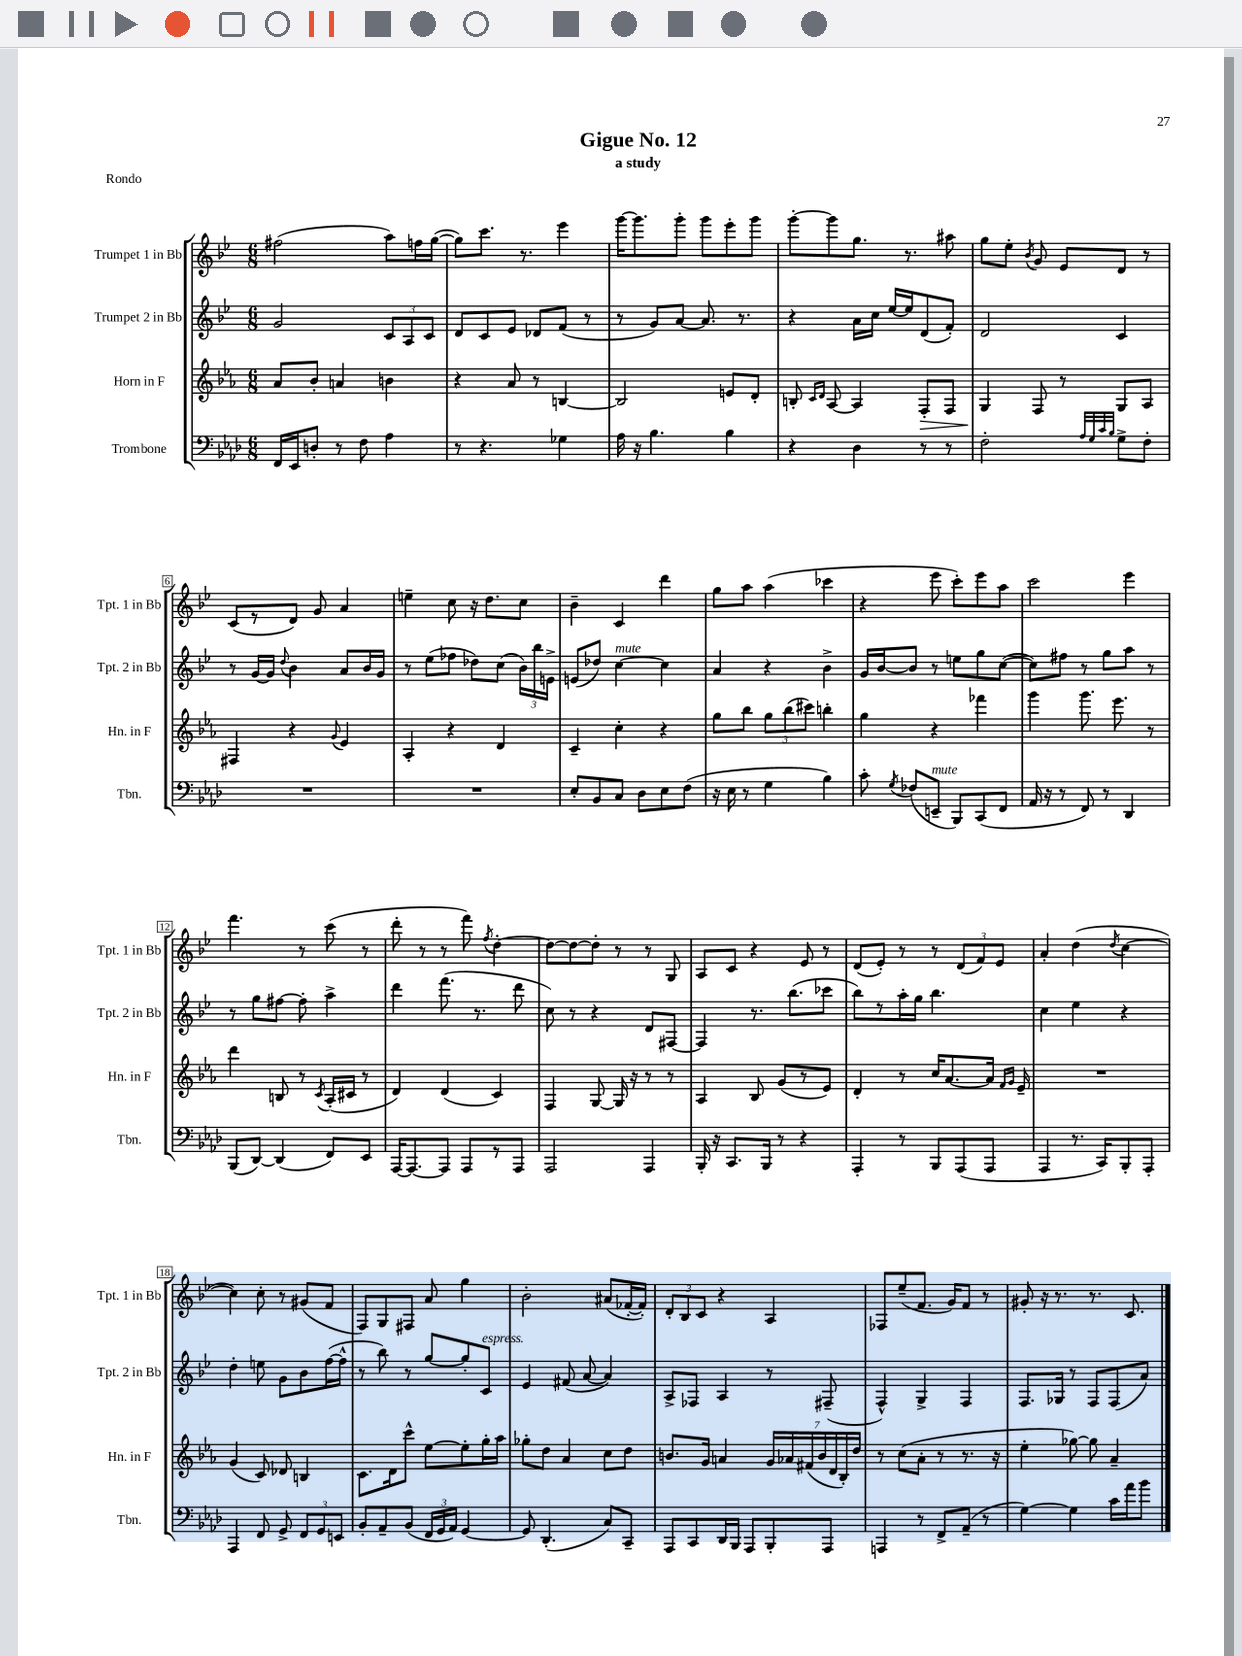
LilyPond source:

\header { title = "Gigue No. 12" subtitle = "a study" piece = "Rondo" }
<<
\new StaffGroup <<
\new Staff = "s0" \with { instrumentName = "Trumpet 1 in Bb" shortInstrumentName = "Tpt. 1 in Bb" } {
    \clef treble \key bes \major \numericTimeSignature \time 6/8
    \autoBeamOff fis''2( a''8[) f''16 g''16]~( |
    g''8[) c'''8.] r8. ees'''4 |
    g'''16[~ g'''8. g'''8]-. g'''8[ ees'''8-. g'''8] |
    g'''8[~-. g'''8 g''8.] r8. ais''8 |
    g''8[ ees''8]-. \acciaccatura { bes'8 } g'8 ees'8[ d'8] r8 |
    c'8[( r8 d'8]) g'8 a'4 |
    e''4-- c''8 r16 d''8.[ c''8] |
    bes'4-- c'4 d'''4 |
    g''8[ a''8] a''4( ces'''4 |
    r4 ees'''8 c'''8[-.) ees'''8 a''8] |
    c'''2 ees'''4 |
    f'''4. r8 c'''8( r8 |
    d'''8-. r8 r8 f'''8) \acciaccatura { f''8 } d''4~-. |
    d''8[~ d''8~ d''8]-. r8 r8 g8 |
    a8[ c'8] r4 ees'8 r8 |
    d'8[( ees'8]-.) r8 r8 \tuplet 3/2 { d'8[( f'8) ees'8] } |
    a'4-. d''4( \acciaccatura { d''8 } c''4~ |
    c''4) c''8-. r8 gis'8[( f'8] |
    f8[) g8 fis8] a'8 g''4 |
    bes'2-. ais'8[( fes'16~-. fes'16]-.) |
    \tuplet 3/2 { d'8[-. bes8 c'8] } r4 a4 |
    fes8[ ees''8--( f'8.] g'16[) f'8] r8 |
    gis'8-. r16 r8. r8. c'8. \bar "|." |
}
\new Staff = "s1" \with { instrumentName = "Trumpet 2 in Bb" shortInstrumentName = "Tpt. 2 in Bb" } {
    \clef treble \key bes \major \numericTimeSignature \time 6/8
    \autoBeamOff g'2 \tuplet 3/2 { c'8[ a8 c'8] } |
    d'8[ c'8 ees'8] des'8[ f'8]( r8 |
    r8 g'8[) a'8]~ a'8. r8. |
    r4 a'16[ c''16] ees''16[~ ees''16 d'8( f'8]-.) |
    d'2 c'4 |
    r8 g'16[~ g'16] \appoggiatura { d''8 } bes'4 a'8[ bes'16 g'16] |
    r8 ees''8[( fes''8] des''8[) c''8]( \tuplet 3/2 { bes'16[) bes''16 e'16]-> } |
    e'8[( des''8]) c''4~^\markup { \italic "mute" } c''4 |
    a'4 r4 bes'4-> |
    g'16[ bes'16~ bes'8] r8 e''8[ g''8 c''8]~( |
    c''8[) fis''8] r8 g''8[ a''8] r8 |
    r8 g''8[ fis''8]~ fis''8-. a''4-> |
    d'''4 f'''8.( r8. d'''8 |
    c''8) r8 r4 d'8[ fis8]~ |
    fis4 r8. bes''8.[( ces'''8] |
    bes''8[) r8 a''16-. g''16] bes''4. |
    c''4 ees''4 r4 |
    d''4-. e''8 g'8[ bes'8 f''16~( f''16]-^ |
    r8 bes''8) r8 g''8[~ g''8-. c'8]^\markup { \italic "espress." } |
    ees'4 fis'8( a'8~ a'4) |
    a8[-> fes8] a4 r8 fis8--( |
    f4-^) g4-> f4 |
    f8.[ ges16] r8 f8[ f8( a'8]) \bar "|." |
}
\new Staff = "s2" \with { instrumentName = "Horn in F" shortInstrumentName = "Hn. in F" } {
    \clef treble \key ees \major \numericTimeSignature \time 6/8
    \autoBeamOff aes'8[ bes'8]-. a'4 b'4 |
    r4 aes'8 r8 b4~ |
    b2 e'8[ d'8]-. |
    b8-. \grace { c'16[ d'16] } aes8~ aes4 f8[-.\> f8] |
    g4\! f8 r8 g8[ aes8] |
    fis4 r4 \appoggiatura { g'8 } ees'4 |
    aes4-. r4 d'4 |
    c'4-- c''4-. r4 |
    g''8[ bes''8] \tuplet 3/2 { g''8[ bes''8( cis'''8]) } b''4-. |
    g''4 r4 fes'''4 |
    g'''4 g'''8. ees'''8. r8 |
    d'''4 b8 r8 \acciaccatura { c'8 } aes16[-.( cis'16] r8 |
    d'4) d'4( c'4) |
    f4 g8~ g16 r16 r8 r8 |
    aes4 bes8 g'8[( r8 ees'8]) |
    d'4-. r8 c''16[ aes'8.~ aes'16] \grace { f'16[ g'16] } ees'16-- |
    R2. |
    g'4( c'8) des'8 b4 |
    c'8.[ d'16 c'''8]-^ ees''8[~ ees''8-. g''16-. aes''16] |
    ges''8[-. d''8] aes'4 c''8[ d''8] |
    b'8.[ g'16] a'4 \tuplet 7/4 { g'16[ aes'16 fis'16( b'16 d'16 bes16-.) d''16] } |
    r8 c''8[( aes'8]-. r8 r8. r16 |
    ees''4-. ges''8~) ges''8 aes'4-- \bar "|." |
}
\new Staff = "s3" \with { instrumentName = "Trombone" shortInstrumentName = "Tbn." } {
    \clef bass \key aes \major \numericTimeSignature \time 6/8
    \autoBeamOff f,16[ ees,16 d8]-. r8 f8 aes4 |
    r8 r4. ges4 |
    aes16 r16 bes4. bes4 |
    r4 des4 r8 r8 |
    f2-. \grace { aes32[ g32 c'32 bes32] } g8[-> f8]-. |
    R2. |
    R2. |
    ees8[-. bes,8 c8] des8[ ees8 f8]( |
    r16 ees16 r8 g4 bes4) |
    c'8-. \acciaccatura { g8 } fes8[( e,8]--^\markup { \italic "mute" } bes,,8[) c,8( f,8] |
    aes,16 r16 r8 f,8) r8 des,4 |
    bes,,8[( des,8]~) des,4( f,8[) ees,8] |
    aes,,16[~ aes,,8.~ aes,,8] aes,,8[ r8 aes,,8] |
    aes,,2 aes,,4 |
    bes,,16-. r16 c,8.[ bes,,16] r8 r4 |
    aes,,4-. r8 bes,,8[ aes,,8( aes,,8] |
    aes,,4 r8. c,16[) bes,,8-. aes,,8]-. |
    aes,,4 f,8 g,8-> \tuplet 3/2 { f,8[ g,8 e,8] } |
    bes,8[-. aes,8-- bes,8]( \tuplet 3/2 { f,16[ g,16 aes,16]) } g,4~ |
    g,8 des,4.-.( c8[) c,8]-- |
    aes,,8[ c,8 des,16 bes,,16] aes,,8[ bes,,8-. aes,,8] |
    a,,4 r8 f,8[-> aes,8]--( r8 |
    g4~) g4 c'16[ aes'16 bes'8] \bar "|." |
}
>>
>>
\layout { \context { \Score \override BarNumber.stencil = #(make-stencil-boxer 0.1 0.3 ly:text-interface::print) } }
